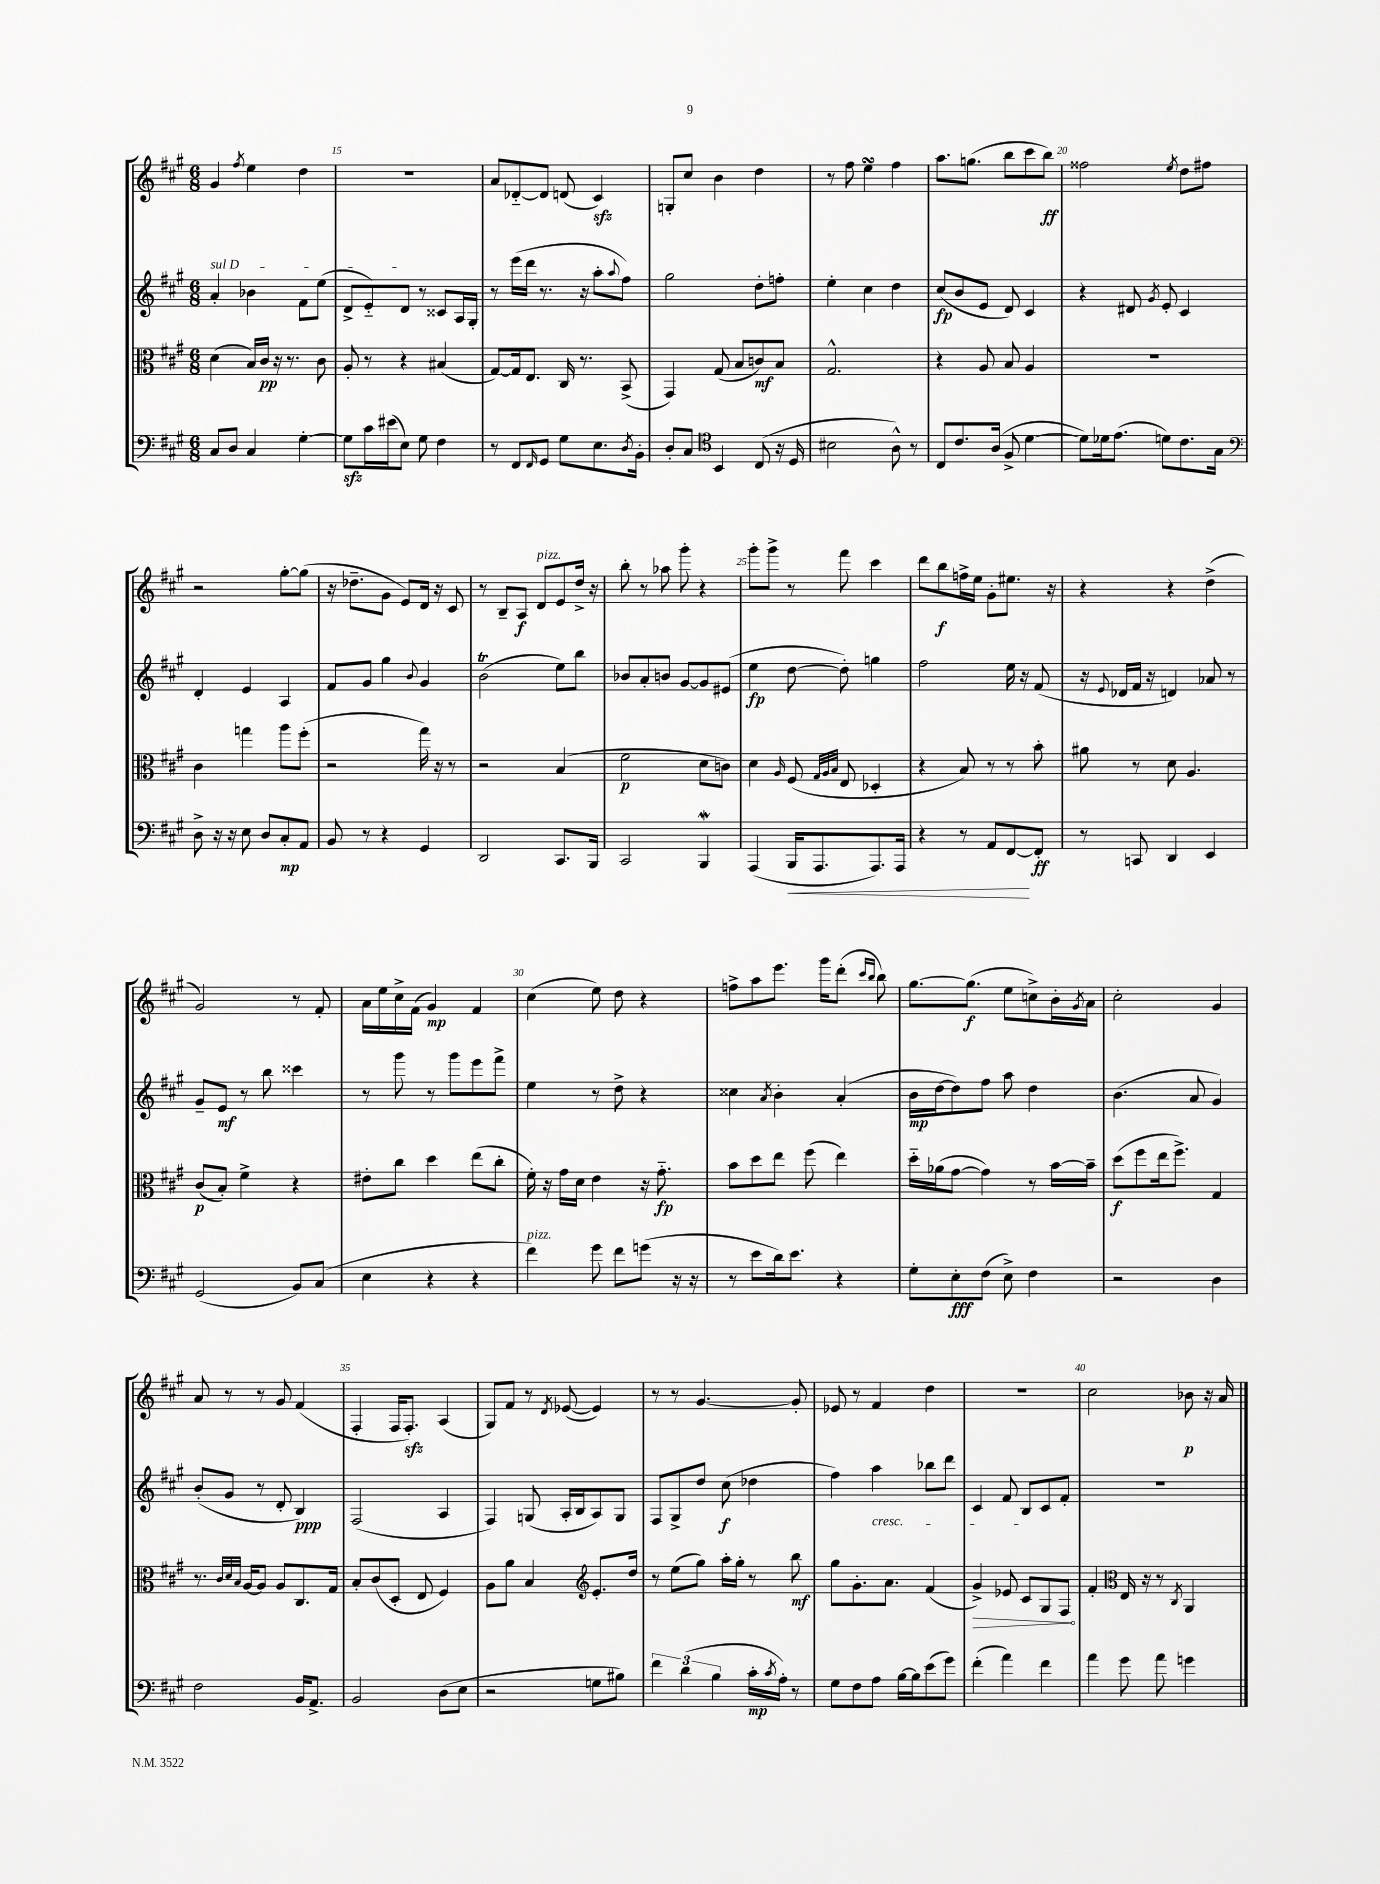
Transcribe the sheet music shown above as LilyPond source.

<<
\new StaffGroup <<
\new Staff = "s0" {
    \clef treble \key a \major \numericTimeSignature \time 6/8
    gis'4 \acciaccatura { fis''8 } e''4 d''4 |
    R2. |
    a'8 des'8~-_ des'8 d'8( cis'4\sfz) |
    g8-. cis''8 b'4 d''4 |
    r8 fis''8 e''4\turn fis''4 |
    a''8. g''8.( b''8 cis'''8 b''8\ff) |
    fisis''2 \acciaccatura { e''8 } d''8 fis''8 |
    r2 gis''8~-. gis''8( |
    r16 des''8.-- gis'8 e'8) d'16 r16 cis'8 |
    r8 b8-- a8\f d'8^\markup { \italic "pizz." } e'8 d''16-> r16 |
    b''8-. r8 aes''8 gis'''8-. r4 |
    gis'''8-. gis'''8-> r8 fis'''8 cis'''4 |
    d'''8 b''8\f f''16-> e''16 gis'8-. eis''8. r16 |
    r4 r4 d''4->( |
    gis'2) r8 fis'8-. |
    a'16 e''16 cis''16-> fis'16( gis'4\mp) fis'4 |
    cis''4( e''8) d''8 r4 |
    f''8-> a''8 e'''8. gis'''16 d'''8-.( \grace { cis'''16 b''16 } b''8) |
    gis''8.~ gis''8.\f( e''8 c''8->) b'16-. \acciaccatura { gis'8 } a'16 |
    cis''2-. gis'4 |
    a'8 r8 r8 gis'8 fis'4( |
    fis4-. fis16 fis8.-.\sfz) a4( |
    gis8) fis'8 r8 \acciaccatura { d'8 } ees'8~( ees'4) |
    r8 r8 gis'4.~ gis'8-. |
    ees'8 r8 fis'4 d''4 |
    R2. |
    cis''2 bes'8\p r16 a'16 \bar "|." |
}
\new Staff = "s1" {
    \clef treble \key a \major \numericTimeSignature \time 6/8
    \once \override TextSpanner.bound-details.left.text = \markup { \italic "sul D" } a'4-.\startTextSpan bes'4 fis'8 e''8( |
    d'8-> e'8-_) d'8\stopTextSpan r8 cisis'8 a16 gis16-. |
    r8 e'''16( d'''16 r8. r16 a''8-. \appoggiatura { a''8 } fis''8) |
    gis''2 d''8-. f''8-. |
    e''4-. cis''4 d''4 |
    cis''8\fp( b'8 e'8 d'8) cis'4 |
    r4 dis'8 \acciaccatura { gis'8 } e'8-. cis'4 |
    d'4-. e'4 a4 |
    fis'8 gis'8 gis''4 \appoggiatura { b'8 } gis'4 |
    b'2\trill( e''8) b''8 |
    bes'8 a'8-. b'8 gis'8~ gis'8 eis'8( |
    e''4\fp d''8~ d''8-.) g''4 |
    fis''2 e''16 r16 fis'8( |
    r16 \appoggiatura { e'8 } des'16 fis'16 r16 d'4) aes'8 r8 |
    gis'8-- e'8\mf r8 b''8 cisis'''4 |
    r8 gis'''8 r8 gis'''8 e'''8 fis'''8-> |
    e''4 r8 d''8-> r4 |
    cisis''4 \acciaccatura { a'8 } b'4-. a'4-.( |
    b'16\mp d''16~ d''8) fis''8 a''8 d''4 |
    b'4.( a'8 gis'4) |
    b'8-.( gis'8 r8 d'8-. b4\ppp) |
    fis2( a4 |
    fis4) g8( a16-. b16 a8) g8 |
    fis8 gis8-> d''8 cis''8\f( des''4 |
    fis''4) a''4\cresc bes''8 d'''8 |
    cis'4 fis'8 b8\! cis'8 fis'8-. |
    R2. \bar "|." |
}
\new Staff = "s2" {
    \clef alto \key a \major \numericTimeSignature \time 6/8
    d'4( b16) cis'16\pp r16 r8. cis'8 |
    a8-. r8 r4 bis4( |
    gis8~) gis16 e8. cis16 r8. b,8->( |
    gis,4) gis8( b8 c'8\mf) b8 |
    gis2.-^ |
    r4 a8 b8 a4 |
    R2. |
    cis'4 g''4 a''8 fis''8-.( |
    r2 gis''16) r16 r8 |
    r2 b4( |
    fis'2\p d'8 c'8) |
    d'4 \grace { a16 } fis8( \grace { gis32 a32 b32 } e8 des4-. |
    r4 b8) r8 r8 b'8-. |
    ais'8 r8 d'8 a4. |
    cis'8\p( b8-.) fis'4-> r4 |
    eis'8-. cis''8 d''4 e''8( cis''8-. |
    fis'16-.) r16 gis'16 d'16 e'4 r16 gis'8.-_\fp |
    b'8 d''8 e''8 fis''8( e''4) |
    d''16-_ aes'16( gis'8~ gis'4) r8 b'16~ b'16-- |
    d''8\f( fis''8 e''16 fis''8.->) gis4 |
    r8. \grace { cis'32 d'32 b32 } a16~ a8 a8 cis8. gis16 |
    b8-. cis'8( d8-. e8 fis4) |
    a8 a'8 b4 \clef treble e'8.-. d''16 |
    r8 e''8( gis''8) a''16-. gis''16-. r8 b''8\mf |
    gis''8 gis'8.-. a'8. fis'4( |
    \once \override Hairpin.circled-tip = ##t gis'4->\>) ees'8 cis'8 gis8 fis8\! |
    fis'4-. \clef alto e16 r16 r8 \acciaccatura { cis8 } a,4 \bar "|." |
}
\new Staff = "s3" {
    \clef bass \key a \major \numericTimeSignature \time 6/8
    cis8 d8 cis4 gis4~-. |
    gis8\sfz cis'16 eis'16( e8) gis8 fis4 |
    r8 fis,8 \grace { fis,16 } gis,8 gis8 e8. \acciaccatura { d8 } b,16-. |
    d8-. cis8 \clef tenor b,4 cis8( r16 d16 |
    bis2 a8-^) r8 |
    cis8 cis'8. a16( fis8-> d'4~ |
    d'8) des'16 e'8.( d'8) cis'8. gis16 |
    \clef bass d8-> r16 r16 e8 d8 cis8-.\mp a,8 |
    b,8 r8 r4 gis,4 |
    d,2 cis,8. b,,16 |
    cis,2 b,,4\mordent |
    a,,4( b,,16\< a,,8. a,,8.) a,,16 |
    r4 r8 a,8 fis,8~\! fis,8-.\ff |
    r8 c,8 d,4 e,4 |
    gis,2( b,8) cis8( |
    e4 r4 r4 |
    fis'4^\markup { \italic "pizz." }) gis'8 fis'8 g'8( r16 r16 |
    r8 e'8 d'16) e'8. r4 |
    gis8-. e8-.\fff fis8( e8->) fis4 |
    r2 d4 |
    fis2 b,16 a,8.-> |
    b,2 d8( e8 |
    r2 g8 bis8) |
    \tuplet 3/2 { fis'4 d'4( b4 } cis'16-.\mp \acciaccatura { cis'8 } a16-.) r8 |
    gis8 fis8 a8 b16~ b16 e'8( gis'8) |
    fis'4-.( a'4) fis'4 |
    a'4 gis'8 a'8 g'4 \bar "|." |
}
>>
>>
\layout { \context { \Score currentBarNumber = #14 \override BarNumber.break-visibility = ##(#f #t #t) barNumberVisibility = #(every-nth-bar-number-visible 5) } }
